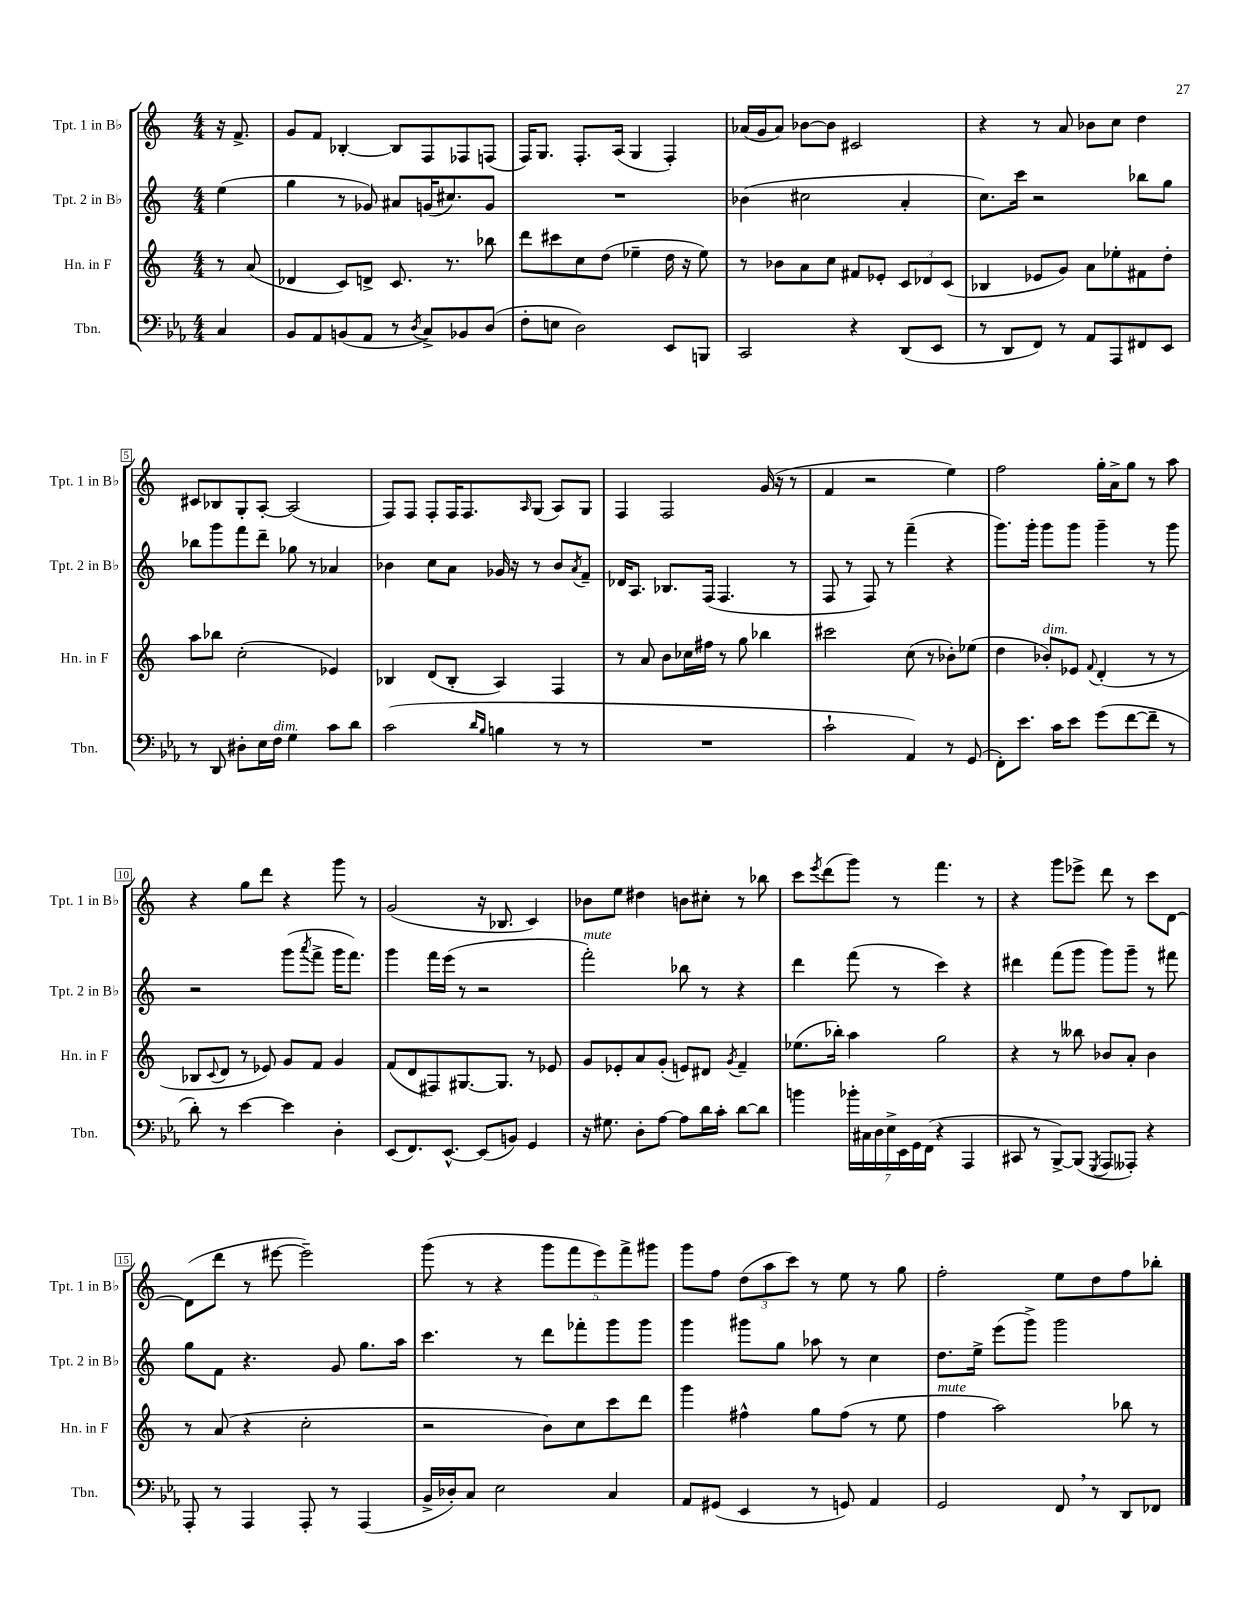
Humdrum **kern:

**kern	**kern	**kern	**kern
*part4	*part3	*part2	*part1
*staff4	*staff3	*staff2	*staff1
*I"Tbn.	*I"Hn. in F	*I"Tpt. 2 in B♭	*I"Tpt. 1 in B♭
*I'Tbn.	*I'Hn. in F	*I'Tpt. 2 in B♭	*I'Tpt. 1 in B♭
*clefF4	*clefG2	*clefG2	*clefG2
*k[b-e-a-]	*k[]	*k[]	*k[]
*M4/4	*M4/4	*M4/4	*M4/4
=	=	=	=
4C/	8r	(4ee\	16r
.	.	.	8.f^/
.	(8a/	.	.
=1	=1	=1	=1
8BB-/L	4d-X/	4gg\	8g/L
8AA-/	.	.	8f/J
(8BBn/	8c/L)	8r	[4B-X'/
8AA-/J	8dn^/J	8g-X/)	.
8r	8.c/	8a#X/L	8B-/L]
8qD/	.	.	.
8C^/L)	.	(16gn/K	8F/
.	8.r	8.cc#X/)	.
8BB-X/	.	.	8F-X/
(8D/J	8bb-X\	8g/J	(8Fn/J
=2	=2	=2	=2
8F'\L	8ddd\L	1r	16F/KL)
.	.	.	8.G/J
8En\J	8ccc#X\	.	.
2D\)	8cc\	.	8.F'/L
.	(8dd\J	.	.
.	.	.	(16A/Jk
.	4ee-X~\	.	4G/
8EE-/L	16dd\	.	4F'/)
.	16r	.	.
8BBBn/J	8ee-\)	.	.
=3	=3	=3	=3
2CC/	8r	(4b-X\	(16a-X/LL
.	.	.	16g/J
.	8b-X\L	.	8a-/J)
.	8a\	2cc#X\	[8b-X\L
.	8cc\J	.	8b-\J]
4r	8f#X/L	.	2c#X/
.	8e-X'/J	.	.
(8DD/L	12c/L	4a'/	.
.	12d-X/	.	.
8EE-/J	.	.	.
.	(12c/J	.	.
=4	=4	=4	=4
8r	4B-X/	8.cc\L)	4r
8DD/L	.	.	.
.	.	16ccc\Jk	.
8FF/J)	8e-X/L	2r	8r
8r	8g/J)	.	8a/
8AA-/L	8a\L	.	8b-X\L
8AAA-/	8ee-X'\	.	8cc\J
8FF#X/	8f#X\	8bb-X\L	4dd\
8EE-/J	8dd'\J	8gg\J	.
!!LO:LB:g=z
=5	=5	=5	=5
8r	8aa\L	8bb-X\L	8c#X/L
8DD/	8bb-X\J	8ggg\	8B-X/
8D#X'\L	(2cc'\	8fff\	8G'/
16E-\L	.	8ddd~\J	[8A'/J
!LO:TX:a:i:t=dim.	!	!	!
16F\JJ	.	.	.
4G\	.	8gg-X\	(2A/]
.	.	8r	.
8c\L	4e-X/)	4a-X/	.
8d\J	.	.	.
=6	=6	=6	=6
(2c\	4B-X/	4b-X\	8F/L)
.	.	.	8F/J
.	(8d/L	8cc\L	8F'/L
.	8B-'/J	8a\J	16F/K
.	.	.	8.F/
16qqd/LL	.	.	.
16qqB-/JJ	.	.	.
4Bn\	4A/)	16g-X/	.
.	.	16r	.
.	.	.	16qqA/
.	.	8r	(8G/J
8r	4F/	8b-/L	8A/L)
.	.	8qa/	.
8r	.	8f~/J	8G/J
=7	=7	=7	=7
1r	8r	16d-X/KL	4F/
.	.	8.A/J	.
.	8a/	.	.
.	8b\L	8.B-X/L	2F/
.	16cc-X\L	.	.
.	16ff#X\JJ	(16F/Jk	.
.	8r	4.F/	.
.	8gg\	.	.
.	4bb-X\	.	(16g/
.	.	.	16r
.	.	8r	8r
=8	=8	=8	=8
2c`\	2ccc#X\	8F/	4f/
.	.	8r	.
.	.	8F/)	2r
.	.	8r	.
4AA-/)	(8cc\	(4fff~\	.
.	8r	.	.
8r	8b-X'\L)	4r	4ee\)
(8GG/	(8ee-X\J	.	.
=9	=9	=9	=9
8FF'\L)	4dd\	8.ggg\L)	2ff\
8.e-\J	.	.	.
.	.	16ggg'\Jk	.
!	!LO:TX:a:i:t=dim.	!	!
.	8b-X'/L)	8ggg\L	.
16c\KL	.	.	.
8e-\J	8e-X/J	8ggg\J	.
.	8qqf/	.	.
(8g\L	(4d'/	4ggg~\	16gg'\LL
.	.	.	16a^\J
[8f\	.	.	8gg\J
8f~\J]	8r	8r	8r
8r	8r	8ggg\	8aa\
!!LO:LB:g=z
=10	=10	=10	=10
8d'\)	8B-X/L	2r	4r
.	8qqc/	.	.
8r	8d/J	.	.
[4e-\	8r	.	8gg\L
.	8e-X/)	.	8ddd\J
4e-\]	8g/L	(8ggg\L	4r
.	.	8qaaa/	.
.	8f/J	8fff^\J	.
4D'\	4g/	16ggg\KL	8ggg\
.	.	8.fff\J)	.
.	.	.	8r
=11	=11	=11	=11
(8EE-/L	(8f/L	4ggg\	(2g/
8.FF/)	8d/	.	.
.	8F#X/)	16fff\LL	.
[8.EE-^^/J	.	(16eee\JJ	.
.	[8.G#X/	8r	.
(8EE-/L]	.	2r	16r
.	8.G#/J]	.	8.B-X/
8BBn/J)	.	.	.
4GG/	8r	.	4c/)
.	8e-X/	.	.
=12	=12	=12	=12
!	!	!LO:TX:a:i:t=mute	!
16r	8g/L	2fff'\)	8b-X\L
8.G#X\	.	.	.
.	8e-X'/	.	8ee\J
8D'\L	8a/	.	4dd#X\
[8A-\J	(8g'/J	.	.
8A-\L]	8en/L)	8bb-X\	8bn\L
16d\L	8d#X/J	8r	8cc#X'\J
16c'\JJ	.	.	.
.	8qg/	.	.
[8d\L	4f~/	4r	8r
8d\J]	.	.	8bb-X\
=13	=13	=13	=13
4bn\	(8.ee-X\L	4ddd\	8ccc\L
.	.	.	8qeee/
.	.	.	(8ddd\
.	16bb-X'\Jk)	.	.
28b-X'\LL	4aa\	(8fff\	8ggg\J)
28C#X\	.	.	.
28D\	.	.	.
28E-^\	.	.	.
.	.	8r	8r
28EE-\	.	.	.
28GG\	.	.	.
(28FF\JJ	.	.	.
4r	2gg\	4ccc\)	4.fff\
4AAA-/	.	4r	.
.	.	.	8r
=14	=14	=14	=14
8CC#X/	4r	4ddd#X\	4r
8r	.	.	.
[8BBB-^/L)	8r	(8fff\L	8ggg\L
(8BBB-/J]	8bb--X\	8ggg\J	8eee-X^\J
8qGGG/	.	.	.
8AAA-/L	8b-X/L	8ggg\L)	8ddd\
8AAA--X'/J)	8a'/J	8ggg~\J	8r
4r	4b-\	8r	8ccc\L
.	.	8fff#X\	[8d\J
!!LO:LB:g=z
=15	=15	=15	=15
8AAA-'/	8r	8gg\L	(8d\L]
8r	(8a/	8f\J	8ddd\J
4AAA-/	4r	4.r	8r
.	.	.	[8eee#X\
8AAA-'/	2cc'\	.	2eee#~\])
8r	.	8g/	.
(4AAA-/	.	8.gg\L	.
.	.	16aa\Jk	.
=16	=16	=16	=16
16BB-^/LL	2r	4.ccc\	(8ggg\
16D-X'/J)	.	.	.
8C/J	.	.	8r
2E-\	.	.	4r
.	.	8r	.
.	8b\L)	8ddd\L	10ggg\L
.	.	.	10fff\
.	8cc\	8fff-X'\	.
.	.	.	10eee\)
4C/	8ccc\	8ggg\	.
.	.	.	10fff^\
.	8ddd\J	8ggg\J	.
.	.	.	10ggg#X\J
=17	=17	=17	=17
8AA-/L	4ggg\	4ggg\	8ggg\L
(8GG#X/J	.	.	8ff\J
4EE-/	4ff#X^^\	8ggg#X\L	(12dd\L
.	.	.	12aa\
.	.	8gg\J	.
.	.	.	12ccc\J)
8r	8gg\L	8aa-X\	8r
8GGn/)	(8ff#\J	8r	8ee\
4AA-/	8r	4cc\	8r
.	8ee\	.	8gg\
=18	=18	=18	=18
!	!LO:TX:a:i:t=mute	!	!
2GG/	4ff\	8.dd\L	2ff'\
.	.	16ee^\Jk	.
.	2aa\)	(8eee\L	.
.	.	8ggg^\J)	.
8FF,/	.	2ggg\	8ee\L
8r	.	.	8dd\
8DD/L	8bb-X\	.	8ff\
8FF-X/J	8r	.	8bb-X'\J
==	==	==	==
*-	*-	*-	*-
